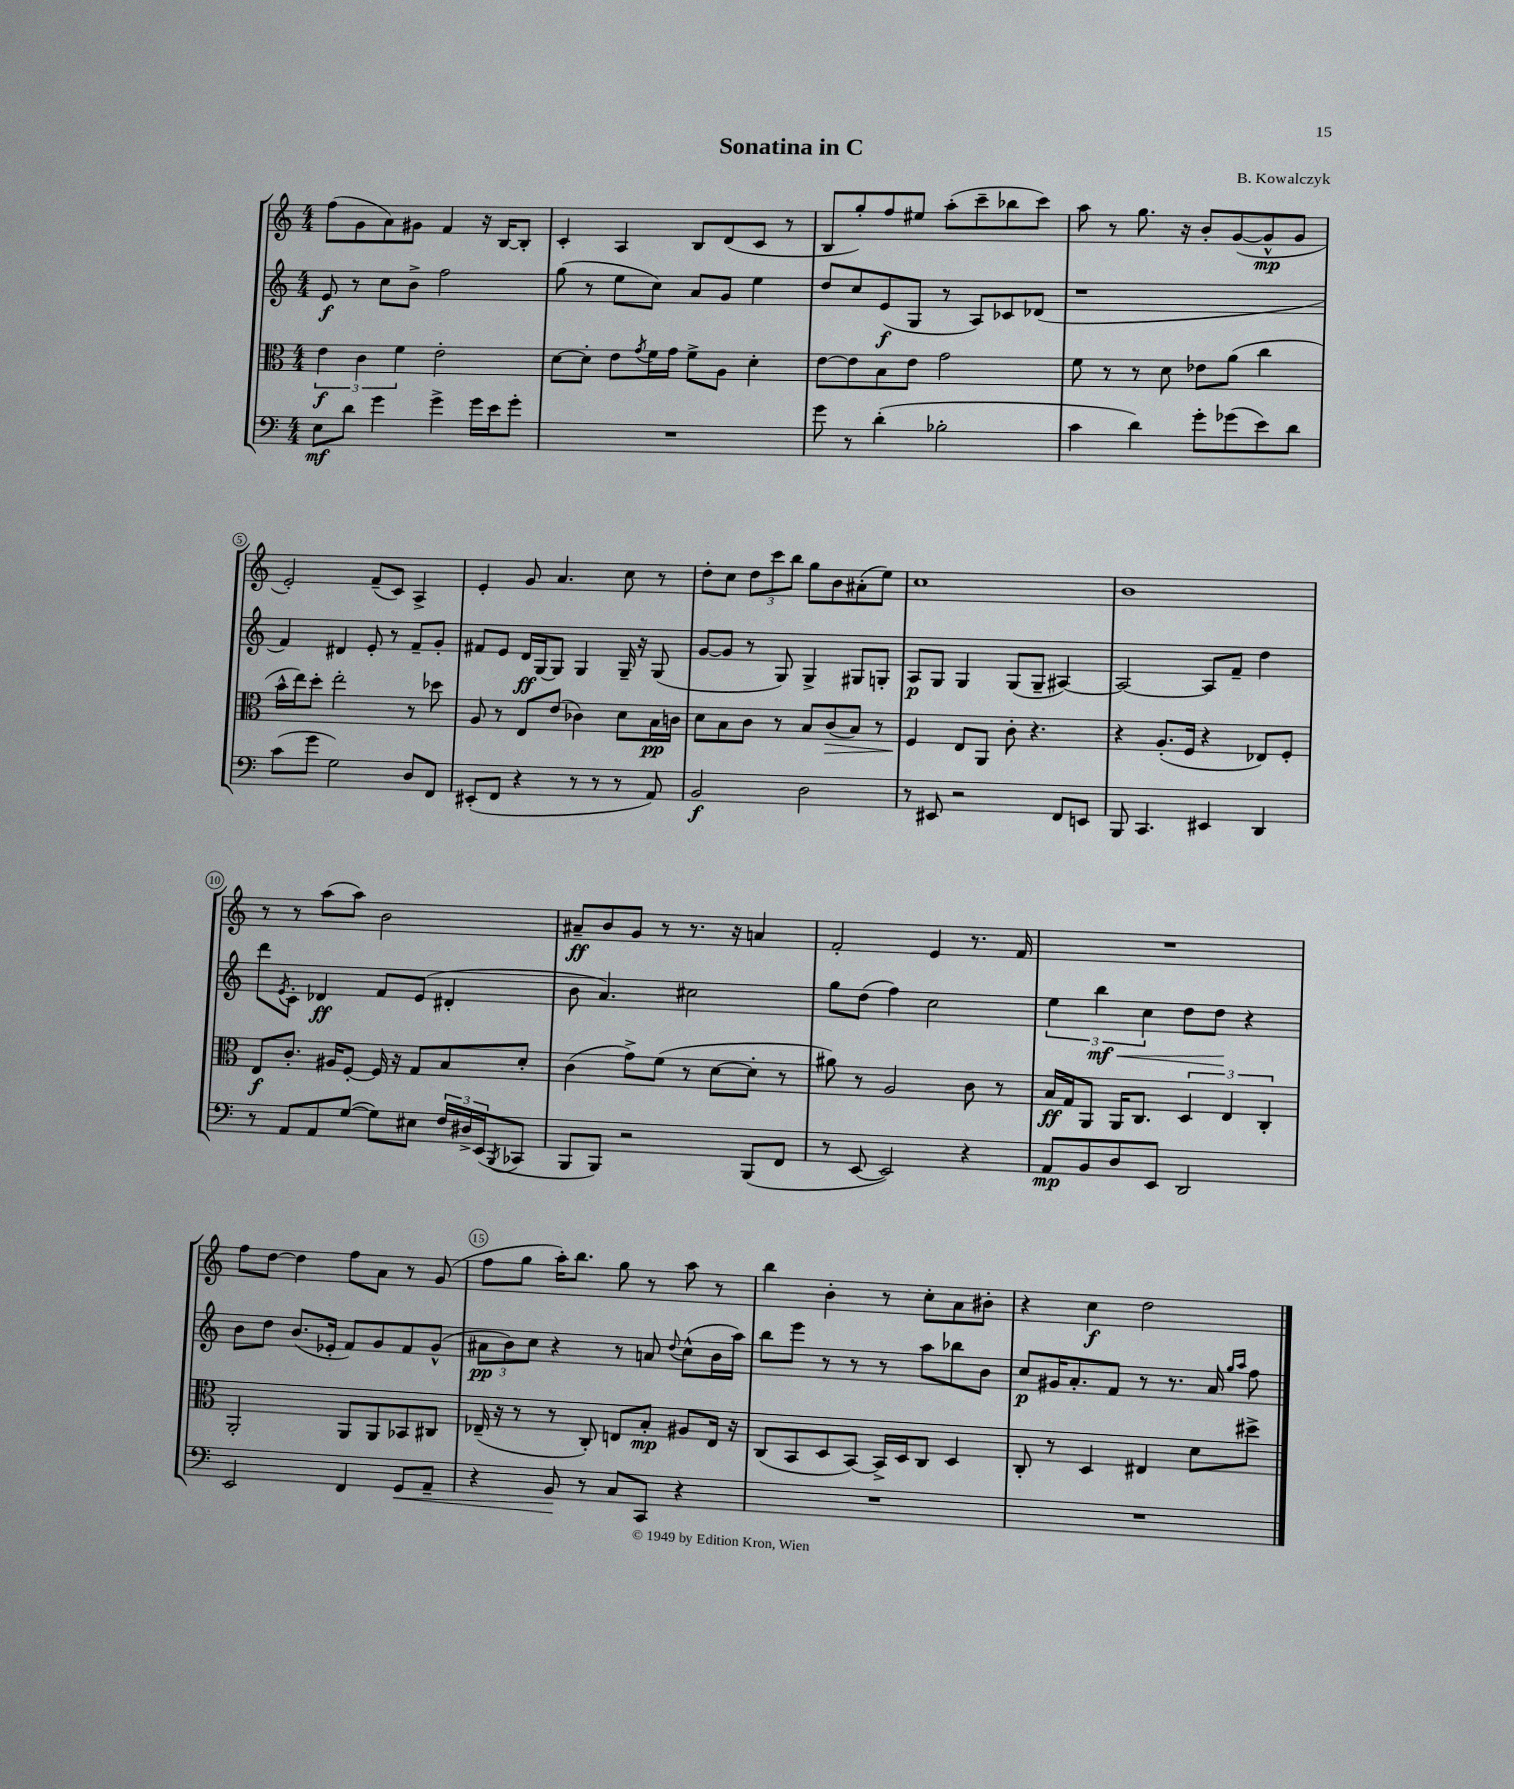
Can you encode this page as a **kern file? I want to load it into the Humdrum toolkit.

**kern	**kern	**kern	**kern
*staff4	*staff3	*staff2	*staff1
*clefF4	*clefC3	*clefG2	*clefG2
*k[]	*k[]	*k[]	*k[]
*M4/4	*M4/4	*M4/4	*M4/4
8E	6e	8e	(8ff
8d	.	8r	8g
.	6c	.	.
4g	.	8cc	8a)
.	6f	.	.
.	.	8b^	8g#
4g^	2e'	2ff	4f
16g	.	.	16r
16e	.	.	[16B
8g'	.	.	8B']
=	=	=	=
1r	[8d	(8gg	4c'
.	8d']	8r	.
.	8e	8ee	4A
.	8qg	.	.
.	16f	8cc)	.
.	16g	.	.
.	8f^	8a	8B
.	8A	8g	(8d
.	4d'	4ee	8c
.	.	.	8r
=	=	=	=
8g	[8e	8dd	8B
8r	8e]	8cc	8gg')
(4d'	8B	(8e	8ff
.	8e	8G	8ee#
2B-'	2g	8r	(8aa'
.	.	8A)	8ccc~
.	.	8c-	8bb-
.	.	(8d-	8ccc)
=	=	=	=
4c	8f	1r	8aa
.	8r	.	8r
4d)	8r	.	8.gg
.	8d	.	.
.	.	.	16r
8g'	8e-	.	8b'
(8g-	(8a	.	([8g
8e)	4cc	.	8g^^]
8d	.	.	8g
=	=	=	=
(8c	16b^^	4f)	2e')
.	16ee)	.	.
8g	8dd'	.	.
2G)	2ee'	4d#	.
.	.	8e'	(8f~
.	.	8r	8c)
8D	8r	8f~	4A^
8FF	8dd-	8g'	.
=	=	=	=
(8EE#'	8A	8f#	4e'
8FF	8r	8e	.
4r	8E	16d	8g
.	.	[16G	.
.	(8e	8G]	4.a
8r	4c-)	4G	.
8r	.	.	.
8r	8d	16G~	8cc
.	.	16r	.
8AA)	16B	(8G	8r
.	16c	.	.
=	=	=	=
2BB	8d	[8g	8dd'
.	8B	8g]	8cc
.	8c	8r	12dd
.	.	.	12ccc
.	8r	8G)	.
.	.	.	12bb
2D	8B	4G^	8gg
.	(8c	.	8b
.	8B)	8G#	(8a#'
.	8r	8G'	8ee)
=	=	=	=
8r	4F	8A	1cc
8EE#	.	8G	.
2r	8E	4G	.
.	8AA	.	.
.	8c'	(8G	.
.	4.r	8G~	.
8FF	.	[4A#)	.
8EE	.	.	.
=	=	=	=
8BBB	4r	2A#_	1b
4.CC	.	.	.
.	(8.A'	.	.
.	16F	.	.
4EE#	4r	8A#]	.
.	.	8f~	.
4DD	8E-)	4dd	.
.	8F'	.	.
=	=	=	=
8r	8E	8ddd	8r
.	.	8qe	.
8AA	8.c'	8c'	8r
8AA	.	4d-	(8aa
.	16A#	.	.
([8G	[8F'	.	8aa)
8G])	16F]	8f	2b
.	16r	.	.
8E#	8G	(8e	.
24F	8B	4d#'	.
24D#^	.	.	.
(24EE	.	.	.
8qBBB	.	.	.
8CC-	8d'	.	.
=	=	=	=
8BBB	(4c	8b	8a#~
8BBB)	.	4.a)	8b
2r	8g^)	.	8g
.	(8f	.	8r
.	8r	2cc#	8.r
.	[8d	.	.
.	.	.	16r
(8BBB	8d']	.	4a
8FF	8r	.	.
=	=	=	=
8r	8a#)	8gg	2f'
[8EE	8r	(8dd	.
2EE])	2A	4ff)	.
.	.	2cc	4e
4r	8c	.	8.r
.	8r	.	.
.	.	.	16f
=	=	=	=
8AA	16B	6ee	1r
.	16G	.	.
8BB	8AA	.	.
.	.	6bb	.
8D	16AA	.	.
.	8.C	.	.
.	.	6cc	.
8EE	.	.	.
2DD	6D	8dd	.
.	.	8dd	.
.	6E	.	.
.	.	4r	.
.	6C'	.	.
=	=	=	=
2EE	2AA'	8b	8ff
.	.	8dd	[8dd
.	.	(8.b	4dd]
.	.	16e-'	.
4FF	8AA	8f)	8ff
.	8AA	8g	8a
8GG	8BB-	8f	8r
8AA~	8C#	(8g^^	(8g
=	=	=	=
4r	(16E-~	12a#	8ff
.	16r	.	.
.	.	12b)	.
.	8r	.	8gg
.	.	12cc	.
8BB	8r	4r	16aa')
.	.	.	8.bb
8r	8C')	.	.
8C	8E	8r	8gg
8CC	8B'	8a	8r
.	.	8qqdd	.
4r	8A#	(8cc^^	8aa
.	16E	16b	8r
.	16r	16aa)	.
=	=	=	=
1r	(8C	8bb	4bb
.	8BB	8eee	.
.	8D	8r	4b'
.	[8BB)	8r	.
.	16BB^]	8r	8r
.	16D	.	.
.	8C	8aa	8cc'
.	4D	8bb-	8a
.	.	8b	8b#'
=	=	=	=
1r	8C'	8cc	4r
.	8r	16g#	.
.	.	8.a'	.
.	4D	.	4cc
.	.	8f	.
.	4E#	8r	2dd
.	.	8.r	.
.	8d	.	.
.	.	16a	.
.	.	16qqgg	.
.	.	16qqaa	.
.	8dd#^	8ff	.
==	==	==	==
*-	*-	*-	*-
